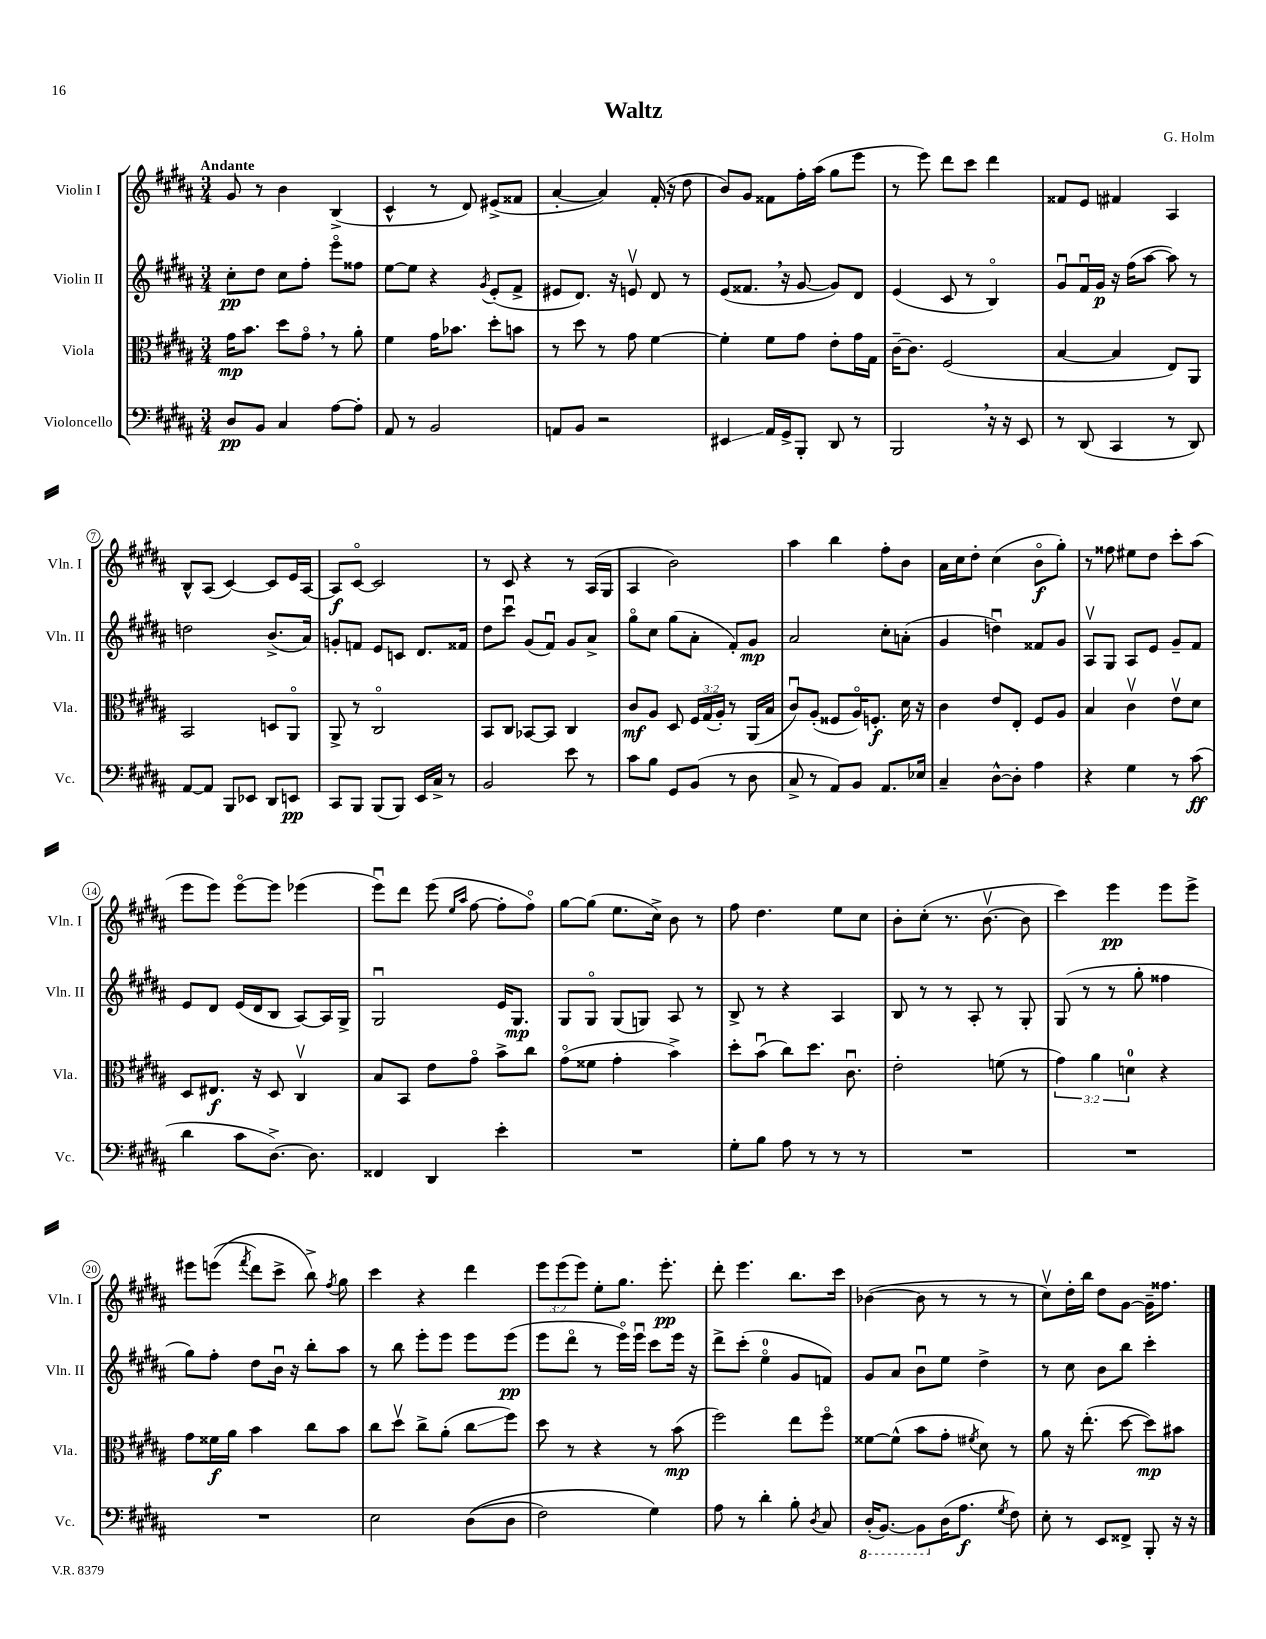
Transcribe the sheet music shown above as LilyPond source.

\header { title = "Waltz" composer = "G. Holm" }
<<
\new StaffGroup <<
\new Staff = "s0" \with { instrumentName = "Violin I" shortInstrumentName = "Vln. I" } {
    \clef treble \key b \major \numericTimeSignature \time 3/4 \override Staff.TupletNumber.text = #tuplet-number::calc-fraction-text \tempo "Andante"
    \autoBeamOff gis'8 r8 b'4 b4->( |
    cis'4-^ r8 dis'8) eis'8[->( fisis'8] |
    ais'4~-. ais'4) fis'16-.( r16 dis''8 |
    b'8[) gis'8] fisis'8[ fis''16-. ais''16]( gis''8[ e'''8] |
    r8 e'''8) dis'''8[ cis'''8] dis'''4 |
    fisis'8[ e'8] fis'4 ais4 |
    b8[-^ ais8]( cis'4~) cis'8[ e'16 ais16]~ |
    ais8[\f cis'8]~\flageolet cis'2 |
    r8 cis'8 r4 r8 ais16[( gis16] |
    ais4 b'2) |
    ais''4 b''4 fis''8[-. b'8] |
    ais'16[ cis''16 dis''8]-. cis''4( b'8[\flageolet\f gis''8]-.) |
    r8 fisis''8 eis''8[ dis''8] cis'''8[-. ais''8]( |
    e'''8[ e'''8]) e'''8[~\flageolet e'''8] ees'''4( |
    e'''8[\downbow) dis'''8] e'''8( \grace { e''16[ ais''16] } fis''8~ fis''8[-. fis''8]\flageolet) |
    gis''8[~ gis''8]( e''8.[ cis''16]->) b'8 r8 |
    fis''8 dis''4. e''8[ cis''8] |
    b'8[-. cis''8]-.( r8. b'8.~\upbow b'8 |
    cis'''4) e'''4\pp e'''8[ e'''8]-> |
    eis'''8[ e'''8](\( \acciaccatura { fis'''8 } dis'''8[) cis'''8]-> b''8->\) \acciaccatura { fis''8 } gis''8 |
    cis'''4 r4 dis'''4 |
    \tuplet 3/2 { e'''8[ e'''8( e'''8]) } e''8[-. gis''8.] e'''8.-.\pp |
    dis'''8-. e'''4. b''8.[ cis'''16] |
    bes'4~( bes'8 r8 r8 r8 |
    cis''8[\upbow) dis''16-. b''16] dis''8[ gis'8]~ gis'16[-- fisis''8.] \bar "|." |
}
\new Staff = "s1" \with { instrumentName = "Violin II" shortInstrumentName = "Vln. II" } {
    \clef treble \key b \major \numericTimeSignature \time 3/4
    \autoBeamOff cis''8[-.\pp dis''8] cis''8[ fis''8]-. e'''8[\flageolet fisis''8] |
    e''8[~ e''8] r4 \acciaccatura { gis'8 } e'8[-.( fis'8]-> |
    eis'8[ dis'8.]) r16 e'8\upbow dis'8 r8 |
    e'8[( fisis'8.] \breathe r16 gis'8~ gis'8[) dis'8] |
    e'4( cis'8 r8 b4\flageolet) |
    gis'8[\downbow fis'16\downbow gis'16]\p r16 fis''16[( ais''8]~ ais''8) r8 |
    d''2 b'8.[->( ais'16]) |
    g'8[-. f'8] e'8[ c'8] dis'8.[ fisis'16] |
    dis''8[ cis'''8]\downbow gis'8[( fis'8]\downbow) gis'8[ ais'8]-> |
    gis''8[\flageolet cis''8] gis''8[( ais'8]-. fis'8[-.) gis'8]\mp |
    ais'2 cis''8[-. a'8]-.( |
    gis'4 d''4\downbow) fisis'8[ gis'8] |
    ais8[\upbow gis8] ais8[ e'8] gis'8[-- fis'8] |
    e'8[ dis'8] e'16[( dis'16 b8] ais8[~) ais16 gis16]-> |
    gis2\downbow e'16[ gis8.]\mp |
    gis8[ gis8]\flageolet gis8[( g8]) ais8 r8 |
    b8-> r8 r4 ais4 |
    b8 r8 r8 ais8-. r8 gis8-. |
    gis8( r8 r8 gis''8-. fisis''4 |
    gis''8[) fis''8]-. dis''8[ b'16]\downbow r16 b''8[-. ais''8] |
    r8 b''8 e'''8[-. e'''8] e'''8[ e'''8]\pp( |
    e'''8[ dis'''8]\flageolet r8 e'''16[\flageolet) e'''16]\downbow cis'''8[ e'''16] r16 |
    dis'''8[-> cis'''8]-.( e''4-0\flageolet gis'8[ f'8]) |
    gis'8[ ais'8] b'8[\downbow e''8] dis''4-> |
    r8 cis''8 b'8[ b''8] cis'''4-. \bar "|." |
}
\new Staff = "s2" \with { instrumentName = "Viola" shortInstrumentName = "Vla." } {
    \clef alto \key b \major \numericTimeSignature \time 3/4 \override Staff.TupletNumber.text = #tuplet-number::calc-fraction-text
    \autoBeamOff gis'16[\mp b'8.] dis''8[ gis'8]\flageolet \breathe r8 ais'8-. |
    fis'4 gis'16[ bes'8.] dis''8[-. b'8] |
    r8 dis''8 r8 gis'8 fis'4~ |
    fis'4-. fis'8[ gis'8] e'8[-. gis'16 gis16] |
    cis'16[~-- cis'8.] fis2( |
    b4~ b4 e8[) ais,8] |
    b,2 d8[ ais,8]\flageolet |
    ais,8-> r8 cis2\flageolet |
    b,8[ cis8] bes,8[~ bes,8] cis4 |
    cis'8[\mf ais8] dis8 \tuplet 3/2 { fis16[ gis16( ais16]-.) } r8 ais,16[( b16] |
    cis'8[\downbow) ais8]-.( fisis8[ ais16\flageolet) f8.]-.\f dis'16 r16 |
    cis'4 e'8[ e8]-. fis8[ ais8] |
    b4 cis'4\upbow e'8[\upbow dis'8] |
    dis8[ eis8.]\f r16 dis8 cis4\upbow |
    b8[ b,8] e'8[ gis'8]\flageolet b'8[-> cis''8] |
    gis'8[\flageolet( fisis'8] gis'4-. b'4->) |
    dis''8[-. b'8]\downbow( cis''8[) dis''8.] cis'8.\downbow |
    e'2-. f'8( r8 |
    \tuplet 3/2 { gis'4) ais'4 d'4-0 } r4 |
    gis'8[ fisis'16\f ais'16] b'4 cis''8[ b'8] |
    cis''8[ dis''8]\upbow cis''8[-> ais'8]-.( cis''8[\glissando fis''8]) |
    dis''8 r8 r4 r8 b'8\mp( |
    fis''2) e''8[ fis''8]\flageolet |
    fisis'8[~ fisis'8]-^( b'8[ gis'8]-. \acciaccatura { fis'8 } dis'8) r8 |
    ais'8 r16 e''8.-.( dis''8~ dis''8[\mp) bis'8] \bar "|." |
}
\new Staff = "s3" \with { instrumentName = "Violoncello" shortInstrumentName = "Vc." } {
    \clef bass \key b \major \numericTimeSignature \time 3/4
    \autoBeamOff dis8[\pp b,8] cis4 ais8[~ ais8]-. |
    ais,8 r8 b,2 |
    a,8[ b,8] r2 |
    eis,4\glissando ais,16[ gis,16-> b,,8]-. dis,8 r8 |
    b,,2 \breathe r16 r16 e,8 |
    r8 dis,8( cis,4 r8 dis,8) |
    ais,8[~ ais,8] b,,8[ ees,8] dis,8[ e,8]\pp |
    cis,8[ b,,8] b,,8[( b,,8]) e,16[ cis16]-> r8 |
    b,2 e'8 r8 |
    cis'8[ b8] gis,8[ b,8]( r8 dis8 |
    cis8-> r8 ais,8[) b,8] ais,8.[ ees16] |
    cis4-- dis8[~-^ dis8]-. ais4 |
    r4 gis4 r8 cis'8\ff( |
    dis'4 cis'8[ dis8.]~->) dis8. |
    fisis,4 dis,4 e'4-. |
    R2. |
    gis8[-. b8] ais8 r8 r8 r8 |
    R2. |
    R2. |
    R2. |
    e2 dis8[(\( dis8] |
    fis2) gis4\) |
    ais8 r8 dis'4-. b8-. \acciaccatura { dis8 } cis8 |
    \ottava #-1 dis,16[-.( b,,8.]~) b,,8[ \ottava #0 dis16( ais8.]\f \acciaccatura { gis8 } fis8) |
    e8-. r8 e,8[ fisis,8]-> b,,8-. r16 r16 \bar "|." |
}
>>
>>
\layout { \context { \Score \override BarNumber.stencil = #(make-stencil-circler 0.1 0.3 ly:text-interface::print) } }
